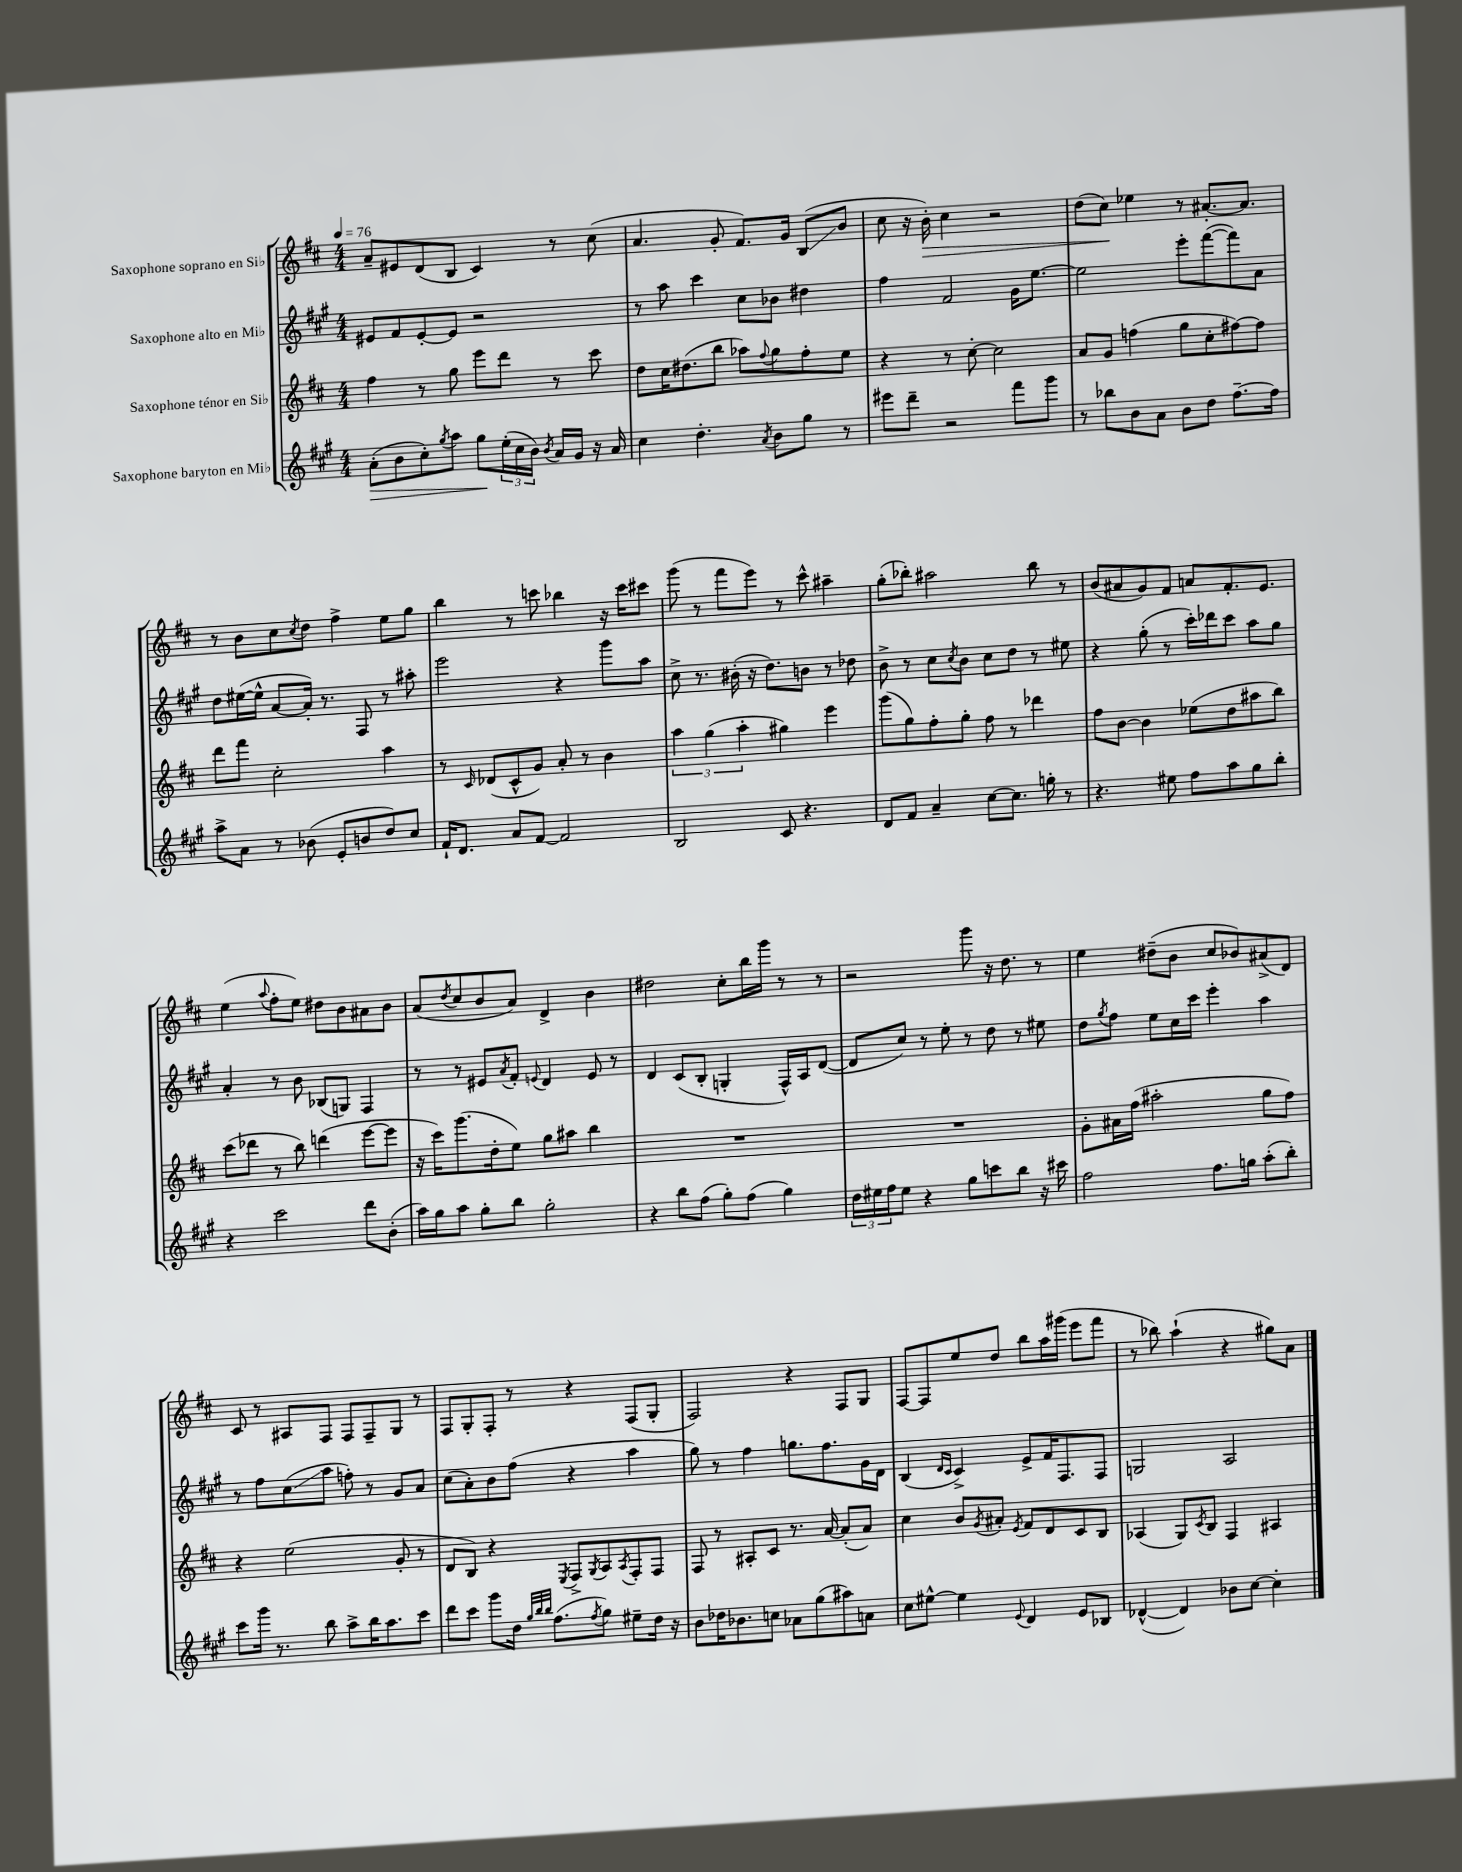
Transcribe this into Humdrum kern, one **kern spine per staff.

**kern	**kern	**kern	**kern
*staff4	*staff3	*staff2	*staff1
*clefG2	*clefG2	*clefG2	*clefG2
*k[f#c#g#]	*k[f#c#]	*k[f#c#g#]	*k[f#c#]
*M4/4	*M4/4	*M4/4	*M4/4
*MM76	*MM76	*MM76	*MM76
(8a'\L	4ff#\	8e#/L	8a~/L
8b\	.	8f#/	8e#/
8cc#'\)	8r	[8e#'/	(8d/
8qgg#/	.	.	.
8aa\J	8gg\	8e#/]J	8B/J
8gg#\L	8eee\L	2r	4c#/)
(24ee'\L	8ddd\J	.	.
24cc#\	.	.	.
24b\JJ)	.	.	.
8qb/	.	.	.
16a/LL	8r	.	8r
16g#/JJ	.	.	.
16r	8ccc#\	.	(8cc#\
16a/	.	.	.
=	=	=	=
4cc#\	8dd\L	8r	4.a/
.	16cc#\K	8aa\	.
.	(8.dd#\	.	.
4.dd'\	.	4ccc#\	.
.	8bb\J	.	8g'/
.	8aa-\L)	8cc#\L	8.f#/L)
8qa/	8qqff#/	.	.
8b\L	8gg\	8b-\J	.
.	.	.	16g/Jk
8gg#\J	8ff#'\	4dd#\	(8B/L
8r	8ee\J	.	8b/J
=	=	=	=
8eee#\L	4r	4ff#\	8cc#\
8ddd~\J	.	.	16r
.	.	.	16b'\)
2r	8r	2f#/	4cc#\
.	[8cc#'\	.	.
.	2cc#\]	.	2r
8fff#\L	.	16g#\LK	.
.	.	[8.ee\J	.
8ggg#\J	.	.	.
=	=	=	=
8r	8a/L	2ee\]	(8dd\L
8bb-\L	8g/J	.	8cc#\J)
8b\	(4ff\	.	4ee-\
8a\J	.	.	.
8b\L	8gg\L	8eee'\L	8r
8dd\J	8cc#'\	([8fff#\	[8.a#'/L
[8.ff#~\L	[8ff#\)	8fff#\])	.
.	.	.	8.a#/]J
.	8ff#\]J	8a\J	.
16ff#\]Jk	.	.	.
=	=	=	=
8aa^\L	8ddd\L	8dd\L	8r
8a\J	8fff#\J	([16ee#\L	8b\L
.	.	16ee#^^\]JJ	.
8r	2cc#'\	[8a/L	8cc#\
.	.	.	8qcc#/
(8b-\	.	16a'/]Jk)	8dd\J
.	.	8.r	.
8e'/L	.	.	4ff#^\
8b/	.	8F#/	.
8dd/)	4aa\	8r	8ee\L
8cc#/J	.	8aa#'\	8gg\J
=	=	=	=
16f#`/LK	8r	2eee\	4bb\
8.d/J	.	.	.
.	16qqc#/	.	.
.	(8d-/L	.	.
8a/L	8c#^^/	.	8r
[8f#/J	8g/J)	.	8ccc\
2f#/]	8a'/	4r	4bb-\
.	8r	.	.
.	4b\	8ggg#\L	16r
.	.	.	16ccc\LK
.	.	8aa\J	8ccc#\J
=	=	=	=
2B/	6aa\	8cc#^\	(8ggg\
.	.	8.r	8r
.	(6gg\	.	.
.	.	.	8fff#\L
.	.	(16b#'\	.
.	6aa'\	.	.
.	.	16r	8eee\J)
.	.	8.dd\L)	.
8c#/	4gg#\)	.	8r
4.r	.	8b\J	8ccc#^^\
.	4eee\	8r	4aa#~\
.	.	8dd-\	.
=	=	=	=
8d/L	(8ggg\L	8b^\	(8gg'\L
8f#/J	8gg\)	8r	8bb-'\J)
4a~/	8ff#'\	8cc#\L	2aa#\
.	.	8qcc#/	.
.	8gg'\J	8b\J	.
[8cc#\L	8ff#\	8cc#\L	.
8.cc#\]J	8r	8dd\J	.
.	4ddd-\	8r	8bb-\
16gg'\	.	.	.
8r	.	8ee#\	8r
=	=	=	=
4.r	8ff#\L	4r	(8b/L
.	[8b\J	.	8a#/
.	4b\]	(8gg#'\	8g/)
8ee#\	.	8r	8f#/J
8ff#\L	(8ee-\L	16ccc#'\LL)	8a/L
.	.	16ddd-\J	.
8aa\	8dd\	8ccc#\J	8.f#'/
8gg#\	8aa#\	8aa\L	.
.	.	.	8.e/J
8bb'\J	8bb\J)	8gg#\J	.
=	=	=	=
4r	(8ccc#\L	4a'/	(4ee\
.	8ddd-\J	.	.
.	.	.	8qqaa/
2ccc#\	8r	8r	8ff#'\L
.	8bb\)	8b\	8ee\J)
.	(4ddd\	(8B-/L	8dd#\L
.	.	8G/J)	8b\
8ddd\L	[8eee\L	4F#/	8a#\
(8b'\J	8eee\]J	.	8b\J
=	=	=	=
16aa\LL)	16r	8r	(8a/L
16gg#\J	16ccc#\LK)	.	.
.	.	.	8qdd/
8aa\J	(8.ggg\	8r	8cc#/
8gg#'\L	.	8e#/L	8b/
.	16dd'\k	.	.
.	.	8qa/	.
8bb\J	8ee\J)	8f#'/J	8a/J)
.	.	8qqe/	.
2gg#'\	8gg\L	4d/	4d^/
.	8aa#\J	.	.
.	4bb\	8e/	4b\
.	.	8r	.
=	=	=	=
4r	1r	4d/	2dd#\
8bb\L	.	(8c#/L	.
(8ff#\J	.	8B'/J	.
8gg#'\L)	.	4G'/	8cc#'\L
(8ff#\J	.	.	16bb\L
.	.	.	16ggg\JJ
4gg#\)	.	16F#^^/LL)	8r
.	.	16A/J	.
.	.	([8d/J	8r
=	=	=	=
24dd\LL	1r	8d/]L	2r
24ee#\	.	.	.
24ff#\J	.	.	.
8ee#\J	.	8cc#/J)	.
4r	.	8r	.
.	.	8ee'\	.
8gg#\L	.	8r	8ggg\
8ccc\	.	8dd\	16r
.	.	.	8.dd\
8bb\J	.	8r	.
16r	.	8ee#\	8r
16ccc#\	.	.	.
=	=	=	=
2ff#\	8g'\L	8dd\L	4ee\
.	.	8qgg#/	.
.	16a#\L	8ff#\J	.
.	(16ff#\JJ	.	.
.	2aa#'\	8ee\L	(8dd#~\L
.	.	16cc#\L	8b\J
.	.	16ccc#\JJ	.
8.ff#\L	.	4eee'\	8cc#/L
.	.	.	8b-/)
16gg\Jk	.	.	.
(8aa'\L	8gg\L	4aa\	(8a#^/
8bb'\J)	8ff#\J)	.	8d/J)
=	=	=	=
8ccc#\L	4r	8r	8c#/
16ggg#\Jk	.	8ff#\L	8r
8.r	.	.	.
.	(2ee\	(8cc#\	8A#/L
8bb\	.	8aa\J	8F#/J
8aa^\L	.	8ff'\)	8F#/L
16bb\K	.	8r	8F#~/
8.aa\	.	.	.
.	8g'/	8g#/L	8G/J
8ccc#\J	8r	8a/J	8r
=	=	=	=
8ddd\L	8d/L	(8cc#\L	8F#/L
8ccc#\J	8B/J)	8a'\)	8G'/
8ggg#\L	4r	8b\	8F#'/J
16dd\Jk	.	(8ff#\J	8r
32qqgg#/LLL	.	.	.
32qqbb/	.	.	.
32qqbb/JJJ	.	.	.
(8.ff#\L	.	.	.
.	8qE/	.	.
.	8F#^/L	4r	4r
8qff#/	8qG/	.	.
8gg#\J)	8A/	.	.
.	8qA/	.	.
8ee#~\L	8F#'/	4aa\	(8F#/L
16dd\Jk	8F#/J	.	8G'/J
16r	.	.	.
=	=	=	=
8b\L	8F#/	8gg#\)	2F#/)
16dd-\K	8r	8r	.
8.b-\	.	.	.
.	8A#'/L	4ff#\	.
8cc\J	8c#/J	.	.
8a-\L	8.r	8.gg\L	4r
(8gg#\	.	.	.
.	[16a/	8.ff#\	.
8aa#\)	(8a'/]L	.	8F#/L
8a\J	8a/J)	16g#\L	8G/J
.	.	16d\JJ	.
=	=	=	=
8cc#\L	4cc#\	(4B/	[8F#/L
[8ee#^^\J	.	.	8F#/]
.	.	16qqd/LL	.
.	.	16qqc#/JJ	.
4ee#\]	8b/L	4c#^/)	8ee/
.	8qg/	.	.
.	8a#'/J	.	8dd/J
8qqe/	8qe/	.	.
4d/	8f#/L	8e^/L	8bb\L
.	8d/	16f#/K	16aa\L
.	.	8.F#/	(16ggg#\JJ
8e/L	8c#/	.	8eee\L
8B-/J	8B/J	8F#/J	8fff#\J
=	=	=	=
([4d-^^/	(4A-/	2G/	8r
.	.	.	8bb-\)
4d-/])	8G/L)	.	(4aa`\
.	8qc#/	.	.
.	8B/J	.	.
8b-\L	4F#/	2A/	4r
[8cc#\J	.	.	.
4cc#'\]	4A#/	.	8gg#\L)
.	.	.	8a\J
==	==	==	==
*-	*-	*-	*-
